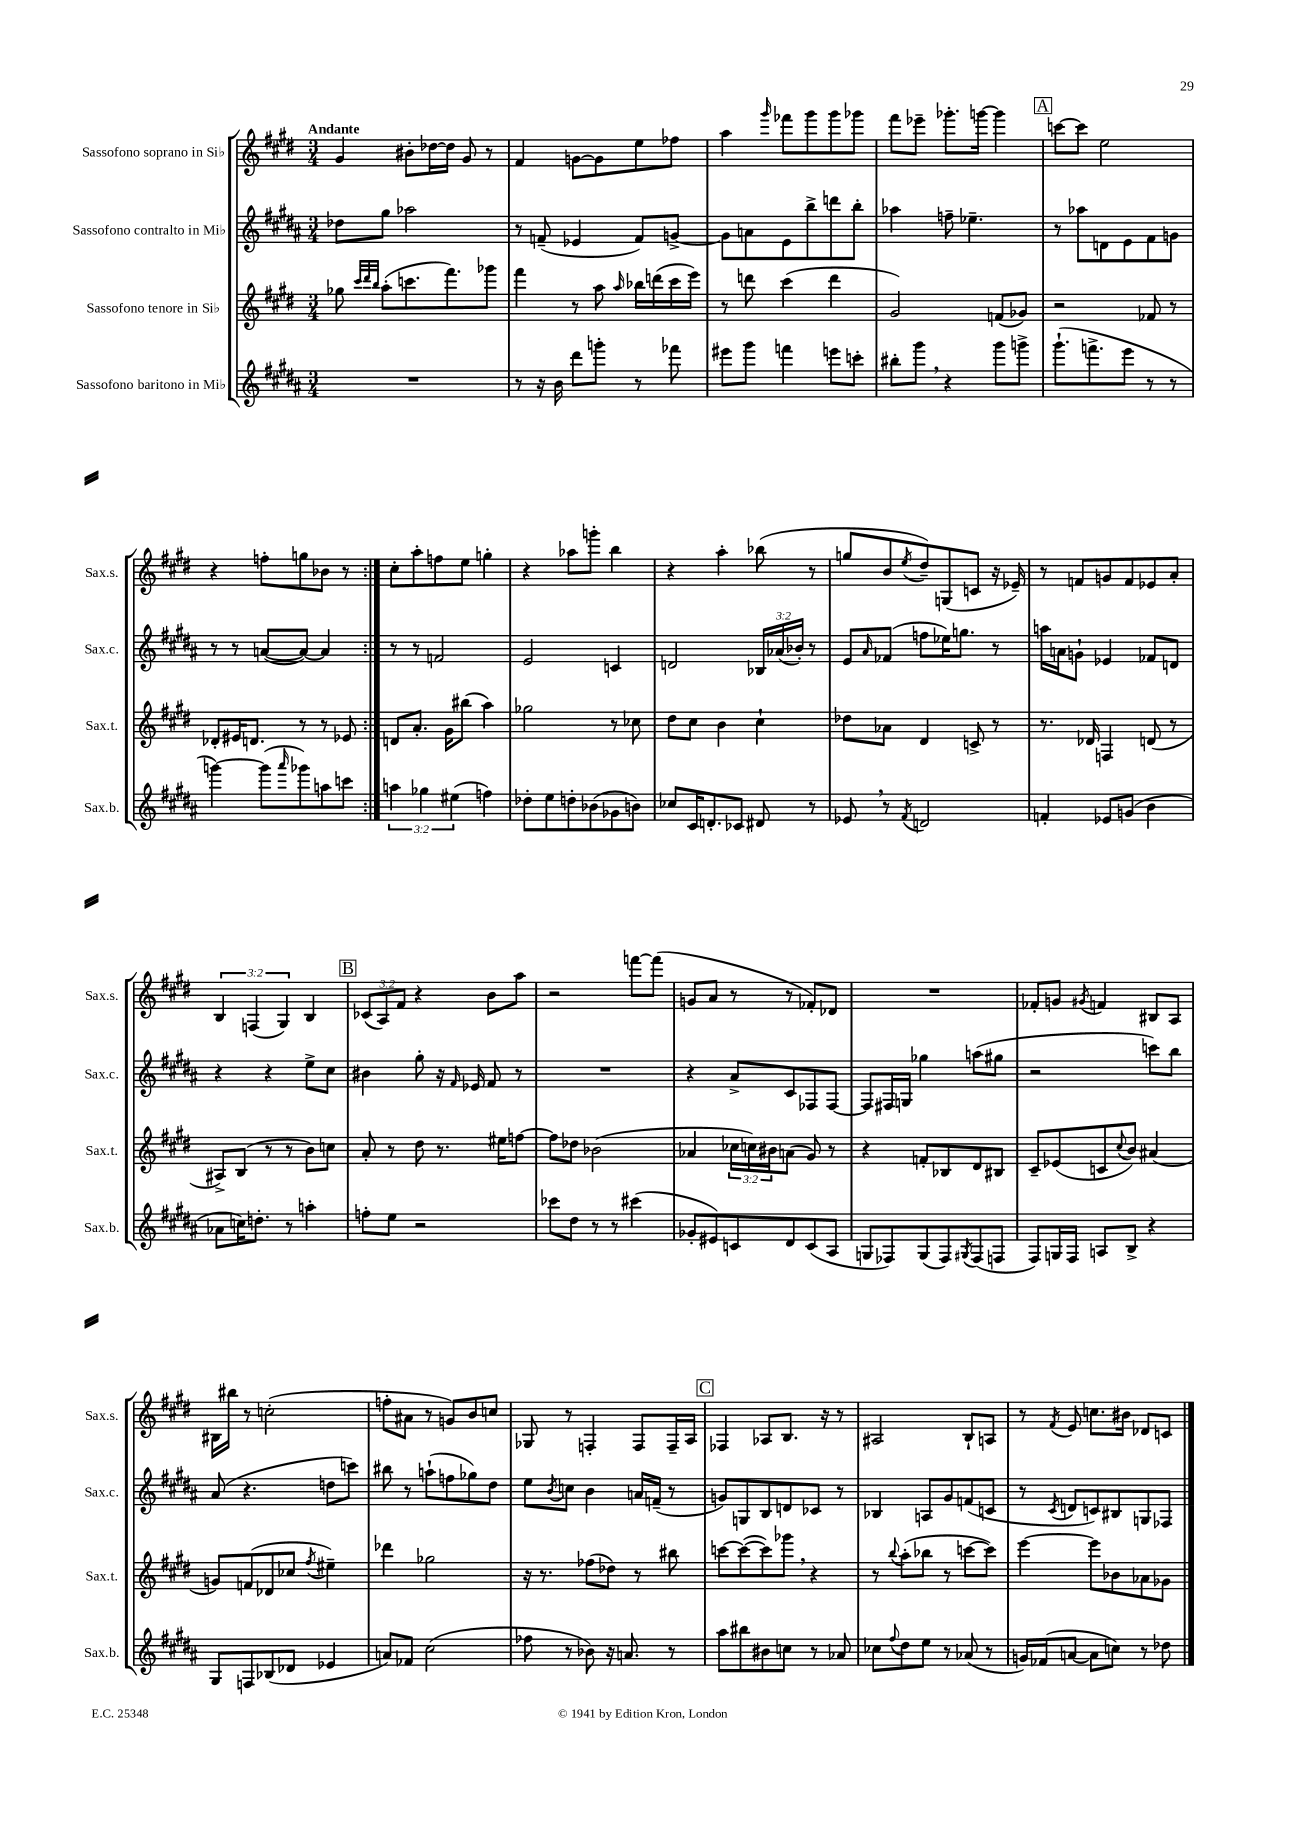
<<
\new StaffGroup <<
\new Staff = "s0" \with { instrumentName = "Sassofono soprano in Sib" shortInstrumentName = "Sax.s." } {
    \clef treble \key e \major \numericTimeSignature \time 3/4 \override Staff.TupletNumber.text = #tuplet-number::calc-fraction-text \tempo "Andante"
    \repeat volta 2 { gis'4 bis'8-. des''16~ des''16 gis'8 r8 |
    fis'4 g'8~ g'8 e''8 fes''8 |
    a''4 \grace { gis'''16 } fes'''8 gis'''8 gis'''8 ges'''8 |
    fis'''8 ees'''8-- ges'''8.-. g'''16~ g'''4 |
    \mark \markup { \box "A" } c'''8~ c'''8 e''2 |
    r4 f''8-. g''8 bes'8 r8 | }
    cis''8-. a''8-. f''8 e''8 g''4-. |
    r4 aes''8 g'''8-. b''4 |
    r4 a''4-. bes''8( r8 |
    g''8 b'8 \acciaccatura { e''8 } dis''8--) g8( c'8 r16 ees'16--) |
    r8 f'8 g'8 f'8 ees'8 a'8-. |
    \tuplet 3/2 { b4 f4( gis4) } b4 |
    \mark \markup { \box "B" } \tuplet 3/2 { ces'8( a8) fis'8 } r4 b'8 a''8 |
    r2 f'''8~ f'''8( |
    g'8 a'8 r8 r8 fes'8-.) des'8 |
    R2. |
    fes'8-. g'8 \acciaccatura { gis'8 } f'4 bis8 a8 |
    bis16 bis''16 r8 c''2-.( |
    f''8-. ais'8 r8 g'8) b'8 c''8 |
    ges8 r8 f4-. f8 f16-- a16 |
    \mark \markup { \box "C" } fes4 aes8 b8. r16 r8 |
    ais2 b8-! a8 |
    r8 \acciaccatura { fis'8 } e'8 c''8. bis'16 des'8 c'8 \bar "|." |
}
\new Staff = "s1" \with { instrumentName = "Sassofono contralto in Mib" shortInstrumentName = "Sax.c." } {
    \clef treble \key b \major \numericTimeSignature \time 3/4 \override Staff.TupletNumber.text = #tuplet-number::calc-fraction-text
    \repeat volta 2 { des''8 gis''8 aes''2 |
    r8 f'8--( ees'4 f'8) g'8~-> |
    g'8 a'8 e'8 b''8-> d'''8 b''8-. |
    aes''4 f''8-- ees''4.-- |
    \mark \markup { \box "A" } r8 aes''8 d'8 e'8 fis'8 g'8 |
    r8 r8 a'8~( a'8~) a'4 | }
    r8 r8 f'2 |
    e'2 c'4 |
    d'2 \tuplet 3/2 { bes16 aes'16( bes'16-.) } r8 |
    e'8 \grace { ais'16 } fes'8( f''8 ees''16) g''8. r8 |
    a''16 a'16 g'8-! ees'4 fes'8 d'8 |
    r4 r4 e''8-> cis''8 |
    \mark \markup { \box "B" } bis'4 gis''8-. r16 \grace { fis'16 } ees'16 fis'8 r8 |
    R2. |
    r4 ais'8-> cis'8 fes8 fes8~ |
    fes8 fis16 g16 ges''4 a''8( gis''8 |
    r2 c'''8) b''8 |
    ais'8( r4. d''8 c'''8) |
    bis''8 r8 a''8-!( f''8 ges''8) dis''8 |
    e''8 \acciaccatura { b'8 } c''8 b'4 a'16 f'16--( r8 |
    \mark \markup { \box "C" } g'8) g8 b8 d'8 ces'8 r8 |
    bes4 a8 gis'8 f'8( c'8 |
    r8 \acciaccatura { cis'8 } d'8 c'8) bis8 g8 fes8 \bar "|." |
}
\new Staff = "s2" \with { instrumentName = "Sassofono tenore in Sib" shortInstrumentName = "Sax.t." } {
    \clef treble \key e \major \numericTimeSignature \time 3/4 \override Staff.TupletNumber.text = #tuplet-number::calc-fraction-text
    \repeat volta 2 { ges''8 \grace { cis'''32 dis'''32 b''32 } a''8-.( c'''8. fis'''8.) ges'''8 |
    fis'''4 r8 a''8 \grace { a''16 } bes''16 d'''16( cis'''16 e'''16) |
    r8 d'''8 cis'''4( d'''4 |
    gis'2) f'8( ges'8) |
    \mark \markup { \box "A" } r2 fes'8 r8 |
    des'8-. eis'16 d'8. r8 r8 ees'8 | }
    d'8 a'8.-. gis'16 bis''8( a''4) |
    ges''2 r8 ces''8 |
    dis''8 cis''8 b'4 cis''4-! |
    des''8 aes'8 dis'4 c'8-> r8 |
    r8. des'16 f4 d'8( r8 |
    ais8->) b8( r8 r8 b'8) c''8 |
    \mark \markup { \box "B" } a'8-. r8 dis''8 r8. eis''16 f''8~ |
    f''8 des''8 bes'2( |
    aes'4 \tuplet 3/2 { ces''16 c''16) bis'16 } a'8( gis'8) r8 |
    r4 f'8-. bes8 dis'8 bis8 |
    cis'8-- ees'8( c'8 \appoggiatura { cis''8 } b'8) ais'4( |
    g'8) f'8( des'8 ces''8 \acciaccatura { fis''8 } eis''4--) |
    des'''4 ges''2 |
    r16 r8. fes''8( des''8) r8 bis''8 |
    \mark \markup { \box "C" } c'''8~ c'''8~( c'''8) ges'''8 \breathe r4 |
    r8 \appoggiatura { b''8 } a''8-.( bes''8 r8 c'''8~ c'''8) |
    e'''4~ e'''8 bes'8 aes'8 ges'8 \bar "|." |
}
\new Staff = "s3" \with { instrumentName = "Sassofono baritono in Mib" shortInstrumentName = "Sax.b." } {
    \clef treble \key b \major \numericTimeSignature \time 3/4 \override Staff.TupletNumber.text = #tuplet-number::calc-fraction-text
    \repeat volta 2 { R2. |
    r8 r16 b'16 dis'''8 g'''8-. r8 fes'''8 |
    eis'''8 gis'''8 f'''4 e'''8 c'''8-. |
    bis''8-. gis'''8 \breathe r4 gis'''8 g'''8-> |
    \mark \markup { \box "A" } gis'''8.-!( f'''8.-> e'''8 r8 r8 |
    g'''4~) g'''8( \grace { ais'''16 } ges'''8) a''8 c'''8 | }
    \tuplet 3/2 { a''4 ges''4 eis''4( } f''4) |
    des''8-. e''8 d''8-. bes'8( ges'8 b'8) |
    ces''8 cis'16 d'8.-. ces'8 dis'8 r8 |
    ees'8 \breathe r8 \acciaccatura { fis'8 } d'2 |
    f'4-. ees'8 g'8( b'4 |
    aes'8 c''16) d''8.-. r8 a''4-. |
    \mark \markup { \box "B" } f''8-. e''8 r2 |
    ces'''8 dis''8 r8 r8 cis'''4( |
    ges'8-. eis'8) c'8 dis'8 c'8( ais8 |
    g8 fes8) g8( fes8) \acciaccatura { gis8 } fes8( f8 |
    fis8) g16 fis16 a8 b8-> r4 |
    gis8 f8 bes8( des'8 ees'4 |
    a'8) fes'8 cis''2( |
    fes''8 r8 bes'8) r16 a'8. r8 |
    \mark \markup { \box "C" } ais''8 bis''8 bis'8 c''8 r8 aes'8 |
    ces''8 \appoggiatura { fis''8 } dis''8 e''8 r8 aes'8( r8 |
    g'16) fes'16( a'8~ a'8 c''8) r8 des''8 \bar "|." |
}
>>
>>
\layout { \context { \Score \remove "Bar_number_engraver" } }
